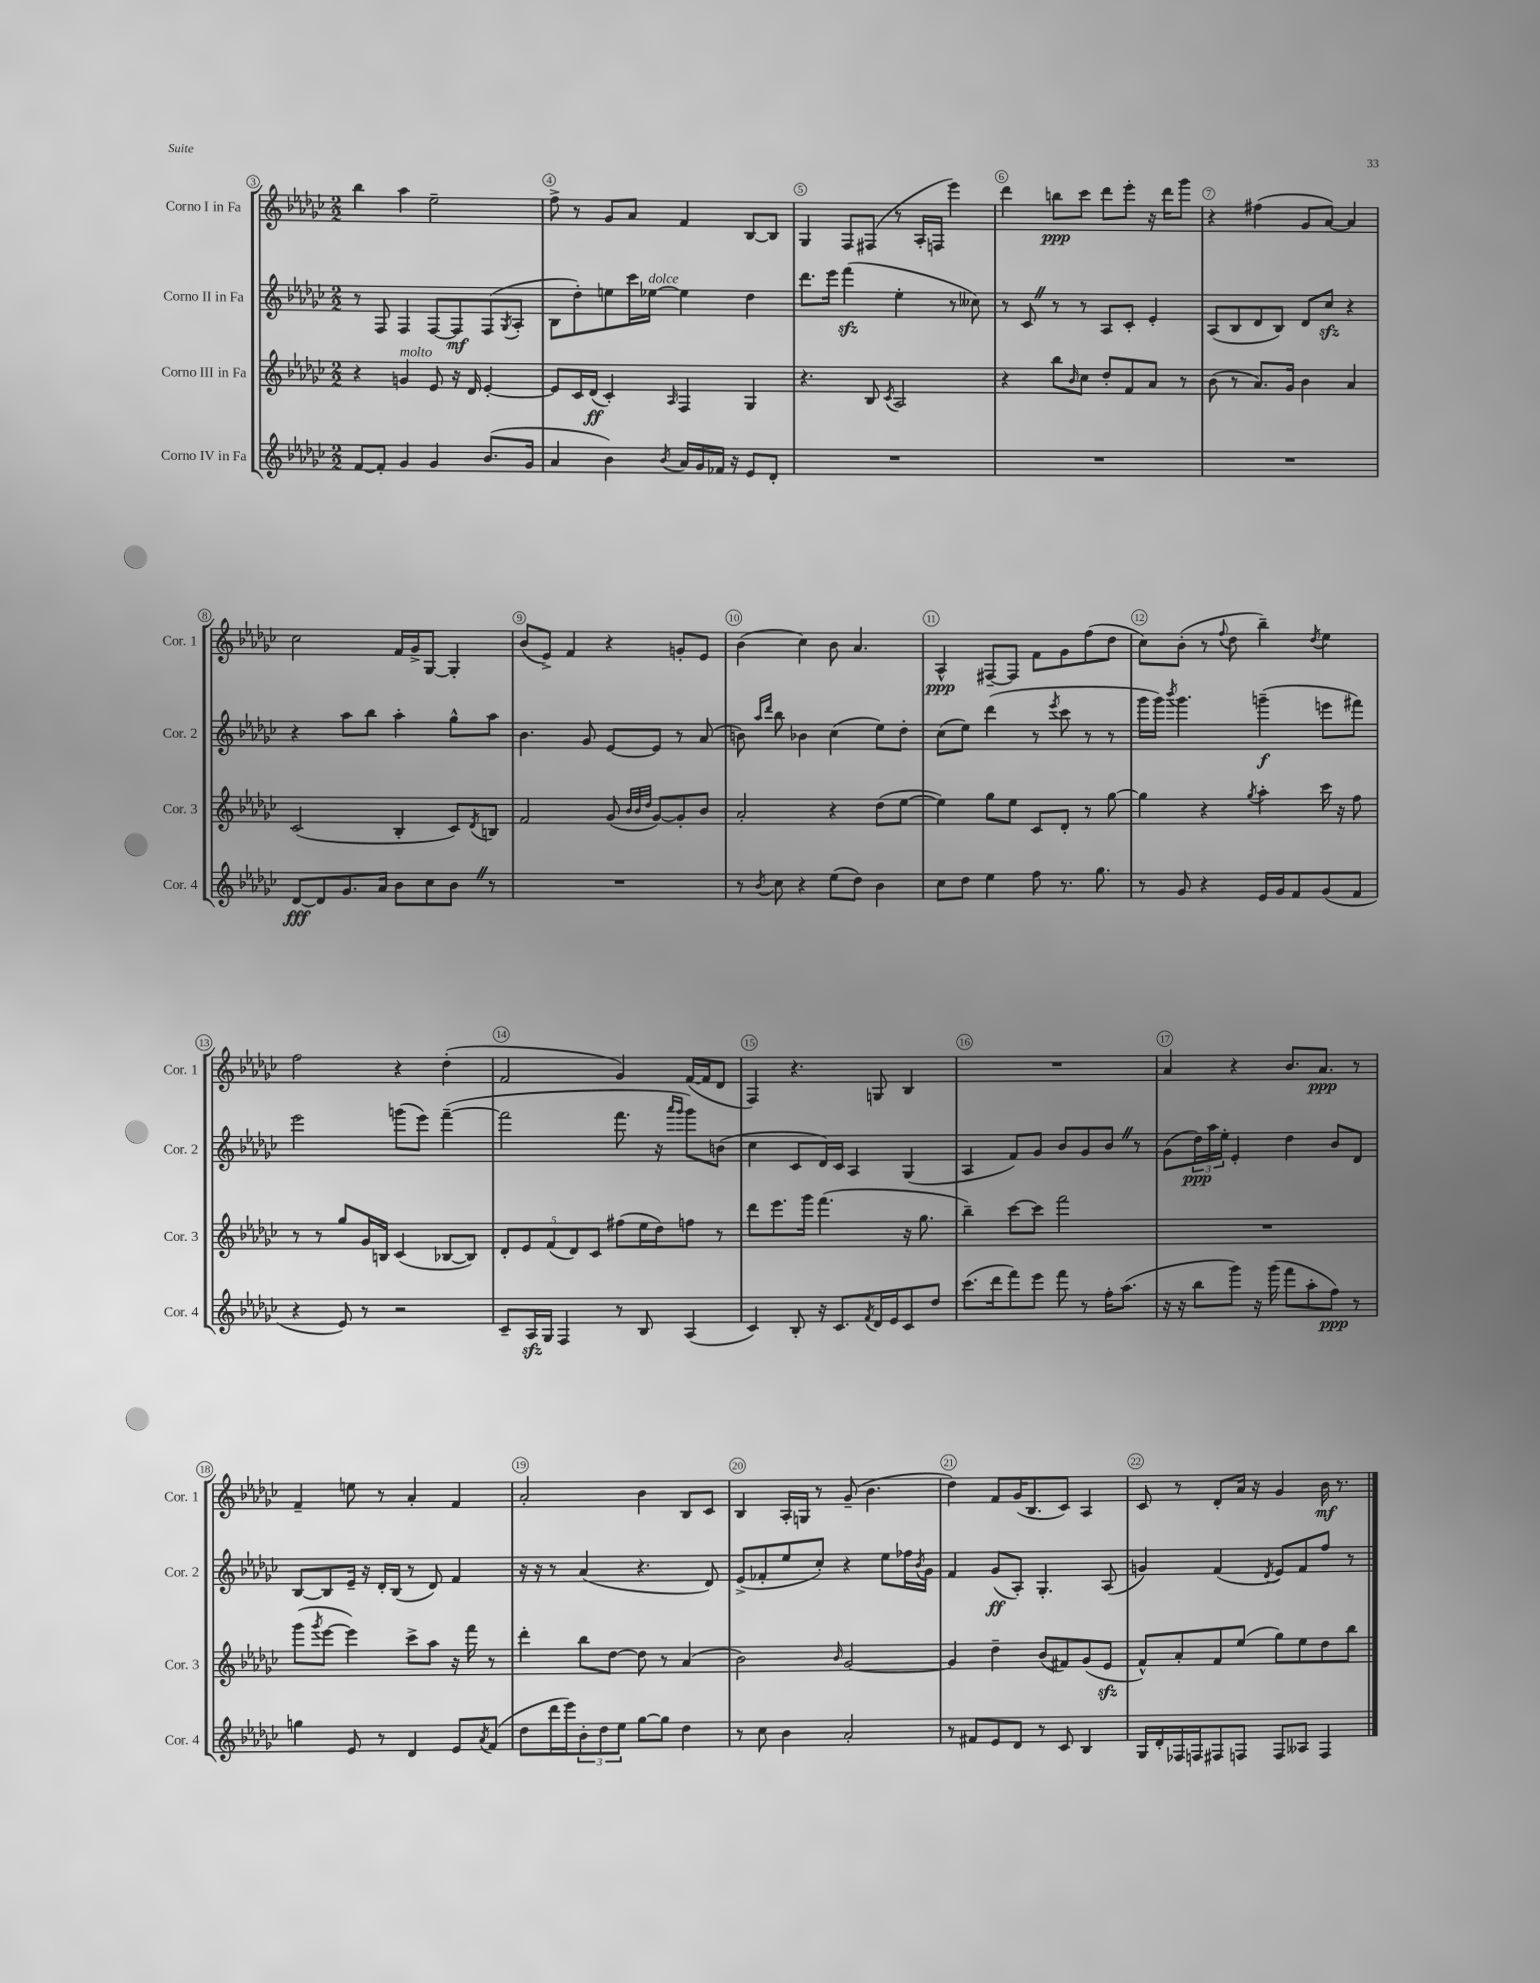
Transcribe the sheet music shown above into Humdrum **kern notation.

**kern	**kern	**kern	**kern
*staff4	*staff3	*staff2	*staff1
*clefG2	*clefG2	*clefG2	*clefG2
*k[b-e-a-d-g-c-]	*k[b-e-a-d-g-c-]	*k[b-e-a-d-g-c-]	*k[b-e-a-d-g-c-]
*M2/2	*M2/2	*M2/2	*M2/2
[8f/L	4r	8r	4bb-\
8f'/]J	.	8F/	.
4g-/	4g/	4F/	4aa-\
4g-/	8e-/	[8F/L	2ee-~\
.	16r	8F/]	.
.	16d-/	.	.
(8.b-/L	[4e-'/	(8F/	.
.	.	8qG-/	.
.	.	8A-'/J	.
16g-/Jk	.	.	.
=	=	=	=
4a-/	8e-/]L	8B-\L	8ff^\
.	16c-/L	8dd-'\)	8r
.	(16d-/JJ	.	.
4b-\)	4c-'/)	8ee\	8g-/L
.	.	16ccc-\L	8a-/J
.	.	[16ee-\JJ	.
8qb-/	16qqA-/	.	.
16a-/LL	4F/	4ee-\]	4f/
16g-/	.	.	.
16f-/JJ	.	.	.
16r	.	.	.
8e-/L	4G-/	4dd-\	[8B-/L
8d-'/J	.	.	8B-/]J
=	=	=	=
1r	4.r	8.ddd-\L	4G-/
.	.	16eee-\Jk	.
.	.	(4fff\	8F/L
.	8B-/	.	(8F#/J
.	8qc-/	.	.
.	2A-/	4ee-'\	8r
.	.	.	16A-'/LL
.	.	.	16F/JJ
.	.	8r	4eee-\)
.	.	8cc--\)	.
=	=	=	=
1r	4r	8r	4ddd-\
.	.	8c-/	.
.	8bb-\L	8r	8bb\L
.	16qqb-/	.	.
.	8cc-\J	8r	8ccc-\J
.	8dd-'/L	8A-/L	8ddd-\L
.	8f/	8c-'/J	8eee-'\J
.	8a-/J	4e-'/	16r
.	.	.	16ddd-\LK
.	8r	.	8ggg-\J
=	=	=	=
1r	(8b-\	(8A-/L	4r
.	8r	8B-/	.
.	8.a-/L)	8d-/	(4ff#\
.	.	8B-/J)	.
.	16g-/Jk	.	.
.	4b-\	8d-/L	8g-/L
.	.	8cc-/J	[8a-/J)
.	4a-/	4r	4a-/]
=	=	=	=
[8d-/L	(2c-/	4r	2cc-\
8d-/]	.	.	.
8.g-/	.	8aa-\L	.
.	.	8bb-\J	.
16a-/Jk	.	.	.
8b-\L	4B-'/	4aa-'\	16f/LL
.	.	.	16g-^/J
8cc-\	.	.	[8G-/J
8b-\J	8c-/L)	8gg-^^\L	4G-'/]
.	8qd-/	.	.
8r	8B/J	8aa-\J	.
=	=	=	=
1r	2f/	4.b-\	(8b-/L
.	.	.	8e-^/J)
.	.	.	4f/
.	.	8g-/	.
.	(8g-/	[8e-/L	4r
.	32qqb-/LLL	.	.
.	32qqb-/	.	.
.	32qqdd-/JJJ	.	.
.	[8g-/L)	8e-/]J	.
.	8g-'/]	8r	8g'/L
.	8b-/J	(8a-/	8e-/J
=	=	=	=
8r	2a-'/	8b\)	(4b-\
.	.	16qqaa-/LL	.
8qb-/	.	16qqddd-/JJ	.
8cc-\	.	8bb-\	.
4r	.	4b-\	4cc-\)
(8ee-\L	4r	(4cc-\	8b-\
8dd-\J)	.	.	4.a-/
4b-\	(8dd-\L	8ee-\L)	.
.	[8ee-\J	8dd-'\J	.
=	=	=	=
8cc-\L	4ee-\])	(8cc-\L	4A-^^/
8dd-\J	.	8ee-\J)	.
4ee-\	8gg-\L	(4ddd-\	[8F#~/L
.	8ee-\J	.	8F#/]J
8ff\	8c-/L	8r	8f\L
.	.	8qeee-/	.
8.r	8d-'/J	8ccc-\	8g-\
.	8r	8r	(8ff\
8.gg-\	.	.	.
.	[8gg-\	8r	8dd-\J
=	=	=	=
8r	4gg-\]	16ggg-\LL	8cc-\L)
.	.	16ggg-\JJ)	.
.	.	8qbbb-/	.
8g-/	.	4.ggg-\	(8b-'\J
4r	4r	.	8r
.	.	.	8qqff/
.	.	.	8dd-\
.	8qgg-/	.	.
16e-/LL	4aa-'\	(4ggg~\	4bb-~\)
16g-/J	.	.	.
8f/	.	.	.
.	.	.	8qdd-/
(8g-/	16ccc-\	8eee\L	4ee-\
.	16r	.	.
8f/J	8ff\	8fff#\J)	.
=	=	=	=
4r	8r	2eee-\	2ff\
.	8r	.	.
8e-/)	8gg-/L	.	.
8r	16g-/L	.	.
.	16B/JJ	.	.
2r	(4c-/	(8ggg\L	4r
.	.	8eee-\J)	.
.	[8B-/L	([4fff~\	(4dd-'\
.	8B-/]J)	.	.
=	=	=	=
8c-~/L	10d-'/L	2fff\]	2f/
.	10e-/	.	.
16A-/L	.	.	.
16G-/JJ	.	.	.
.	(10f/	.	.
4F/	.	.	.
.	10d-/)	.	.
.	10c-/J	.	.
8r	(8ff#\L	8.fff\	4g-/)
8B-/	16ee-\L	.	.
.	16dd-\J)	16r	.
.	.	16qqaaa-/LL	.
.	.	16qqggg-/JJ	.
(4A-/	8ff\J	8ggg-\L)	([16f/LL
.	.	.	16f/]J
.	8r	(8b\J	8d-/J
=	=	=	=
4c-/)	8ddd-\L	4cc-\	4F/)
.	8.eee-\	.	.
8B-'/	.	8c-/L	4.r
.	16ggg-\Jk	.	.
16r	(4.fff\	16d-/L)	.
8.c-/L	.	16c-/JJ	.
.	.	4A-/	.
8qf/	.	.	.
16d-/L	.	.	8G/
16e-/J	.	.	.
8c-/	16r	(4G-/	4B-/
.	8.gg-\	.	.
8dd-/J	.	.	.
=	=	=	=
(8.ccc-\L	4bb-~\)	4A-/	1r
16ddd-\k	.	.	.
8fff\)	[8ccc-\L	8f/L)	.
8eee-\J	8ccc-\]J	8g-/J	.
8fff\	2fff\	8b-/L	.
8r	.	8g-/	.
16ff'\LK	.	8b-/J	.
(8.aa-\J	.	.	.
.	.	8r	.
=	=	=	=
16r	1r	(8g-\L	4a-/
16r	.	.	.
8bb-\L	.	24dd-\L)	.
.	.	24aa-\	.
.	.	24ee-'\JJ	.
8ggg-\J)	.	4e-'/	4r
16r	.	.	.
(16ggg-\	.	.	.
8fff\L	.	4dd-\	8.b-/L
8aa-'\	.	.	.
.	.	.	8.a-/J
8ff\J)	.	8b-/L	.
8r	.	8d-/J	8r
=	=	=	=
4gg\	(8ggg-\L	[8B-/L	4f~/
.	8qggg-/	.	.
.	[8eee-\J	8B-/]	.
8e-/	4eee-\])	16e-~/Jk	8ee\
.	.	16r	.
8r	.	16d-'/LL	8r
.	.	(16B-/JJ	.
4d-/	8ccc-^\L	8r	4a-'/
.	8aa-\J	8d-/)	.
8e-/L	16r	4f/	4f/
.	16fff\	.	.
8qa-/	.	.	.
(8f/J	8r	.	.
=	=	=	=
8dd-\L	4ddd-'\	16r	2a-'/
.	.	16r	.
16ddd-\L	.	8r	.
16eee-\J)	.	.	.
12b-'\	8bb-\L	(4a-/	.
12dd-\	.	.	.
.	[8dd-\J	.	.
12ee-\J	.	.	.
[8gg-\L	8dd-\]	4.r	4b-\
8gg-\]J	8r	.	.
4dd-\	(4a-/	.	8B-/L
.	.	8d-/)	8c-/J
=	=	=	=
8r	2b-\)	(8e-^/L	4B-/
8cc-\	.	8f-'/	.
4b-\	.	8ee-/	16A-'/LL
.	.	.	16G/JJ
.	.	8cc-'/J)	8r
.	16qqb-/	.	.
2a-'/	[2g-/	4r	(8g-~/
.	.	.	4.b-\
.	.	8ee-\L	.
.	.	16ff-\L	.
.	.	8qb-/	.
.	.	16g-\JJ	.
=	=	=	=
8r	4g-/]	4f/	4dd-\)
8f#/L	.	.	.
8e-/	4dd-~\	(8g-/L	8f/L
8d-/J	.	8A-'/J)	(16g-/K
.	.	.	8.B-/
8r	(8b-/L	4.G-'/	.
8c-/	8f#/)	.	8c-/J)
4B-/	(8g-/	.	4A-/
.	8e-/J	(8A-/	.
=	=	=	=
16G-/LL	8f^^/L)	4g/)	8c-/
16d-'/	.	.	.
16F-/	8a-'/	.	8r
16F/J	.	.	.
8F#/	8f/	(4f/	8d-'/L
8F/J	(8ee-/J	.	16a-/Jk
.	.	.	16r
.	.	8qd-/	.
8F/L	8gg-\L)	8e-/L)	4g-/
8A--/J	8ee-\	8f/	.
4F/	8dd-\	8ff/J	16b-\
.	.	.	8.r
.	8bb-\J	8r	.
==	==	==	==
*-	*-	*-	*-
